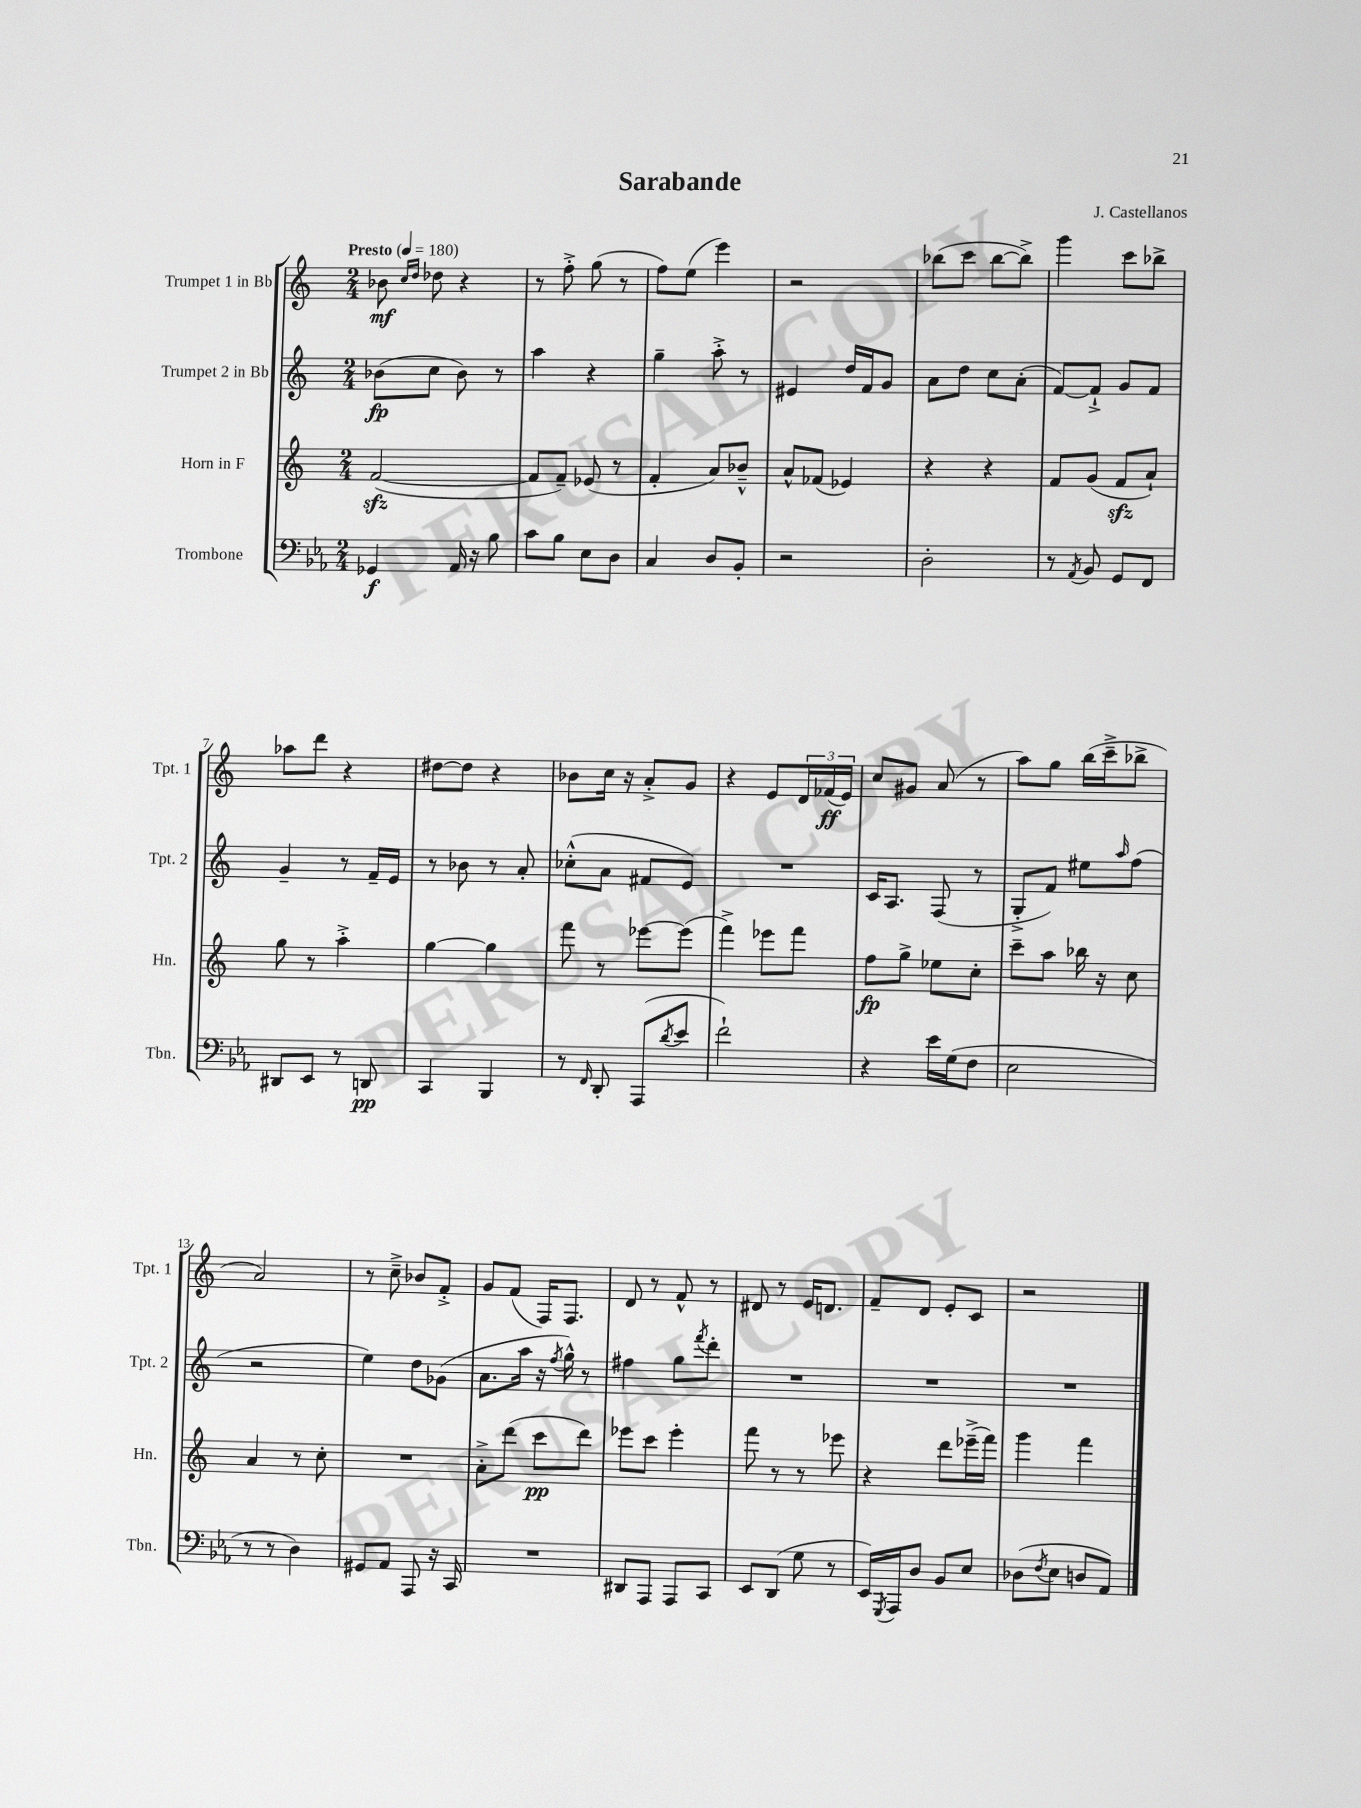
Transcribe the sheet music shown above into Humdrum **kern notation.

**kern	**kern	**kern	**kern
*staff4	*staff3	*staff2	*staff1
*clefF4	*clefG2	*clefG2	*clefG2
*k[b-e-a-]	*k[]	*k[]	*k[]
*M2/4	*M2/4	*M2/4	*M2/4
*MM180	*MM180	*MM180	*MM180
4GG-	([2f	(8b-	8b-
.	.	.	16qqcc
.	.	.	16qqdd
.	.	8cc	8dd-
16AA-	.	8b-)	4r
16r	.	.	.
8B-	.	8r	.
=	=	=	=
8c	8f]	4aa	8r
8B-	8f~)	.	8ff'^
8E-	(8e-	4r	(8gg
8D	8r	.	8r
=	=	=	=
4C	4f'	4gg~	8ff)
.	.	.	(8ee
8D	8a)	8aa'^	4eee)
8BB-'	8b-~^^	8r	.
=	=	=	=
2r	8a^^	4e#	2r
.	(8f-	.	.
.	4e-)	16dd	.
.	.	16f	.
.	.	8g	.
=	=	=	=
2D'	4r	8a	(8bb-
.	.	8dd	8ccc
.	4r	8cc	[8bb-
.	.	(8a'	8bb-^])
=	=	=	=
8r	8f	[8f)	4ggg
8qAA-	.	.	.
8BB-	(8g	8f`^]	.
8GG	8f	8g	8ccc
8FF	8a`)	8f	8bb-^
=	=	=	=
8DD#	8gg	4g~	8aa-
8EE-	8r	.	8ddd
8r	4aa'^	8r	4r
8DD	.	16f~	.
.	.	16e	.
=	=	=	=
4CC	[4gg	8r	[8dd#
.	.	8b-	8dd#]
4BBB-	4gg]	8r	4r
.	.	8a'	.
=	=	=	=
8r	8fff	(8cc-'^^	8b-
16qqFF	.	.	.
8DD'	8r	8a	16cc
.	.	.	16r
(8AAA-	[8eee-	8f#	8a'^
8qd	.	.	.
8e-	(8eee-]	8e)	8g
=	=	=	=
2f`)	4fff^)	2r	4r
.	8eee-	.	8e
.	8fff	.	24d
.	.	.	(24f-
.	.	.	24e)
=	=	=	=
4r	8ff	16c	8cc
.	.	8.A	.
.	8gg^	.	8g#
16e-	8ee-	(8F	(8a
(16G	.	.	.
8F	8cc'	8r	8r
=	=	=	=
2E-	8ccc~	8G'^	8aa)
.	8aa	8f)	8gg
.	16bb-	8ee#	(16bb
.	16r	.	16ccc~^
.	.	16qqaa	.
.	8cc	(8ff	8bb-^
=	=	=	=
8r	4a	2r	2a)
8r	.	.	.
4D)	8r	.	.
.	8cc'	.	.
=	=	=	=
8GG#	2r	4ee)	8r
8AA-	.	.	8cc~^
8AAA-	.	8dd	8b-
16r	.	(8g-	8f'^
16CC	.	.	.
=	=	=	=
2r	8a'^	8.a	8g
.	(8ddd	.	(8f
.	.	16aa	.
.	8ccc	16r	16F)
.	.	8qff	.
.	.	16gg^^)	8.F
.	8ddd)	8r	.
=	=	=	=
8DD#	8eee-	4ff#	8d
8AAA-	8ccc	.	8r
8AAA-	4eee-'	8gg	8f^^
.	.	8qfff	.
8CC	.	8ddd'	8r
=	=	=	=
8EE-	8fff	2r	8d#
(8DD	8r	.	8r
8G	8r	.	16e
.	.	.	8.d
8r	8eee-	.	.
=	=	=	=
16EE-)	4r	2r	8f~
8qGGG	.	.	.
16AAA-	.	.	.
8D	.	.	8d
8BB-	8ddd	.	8e'
8E-	(16eee-~^	.	8c
.	16fff)	.	.
=	=	=	=
(8D-	4ggg	2r	2r
8qF	.	.	.
8E-	.	.	.
8D	4fff	.	.
8AA-)	.	.	.
==	==	==	==
*-	*-	*-	*-
